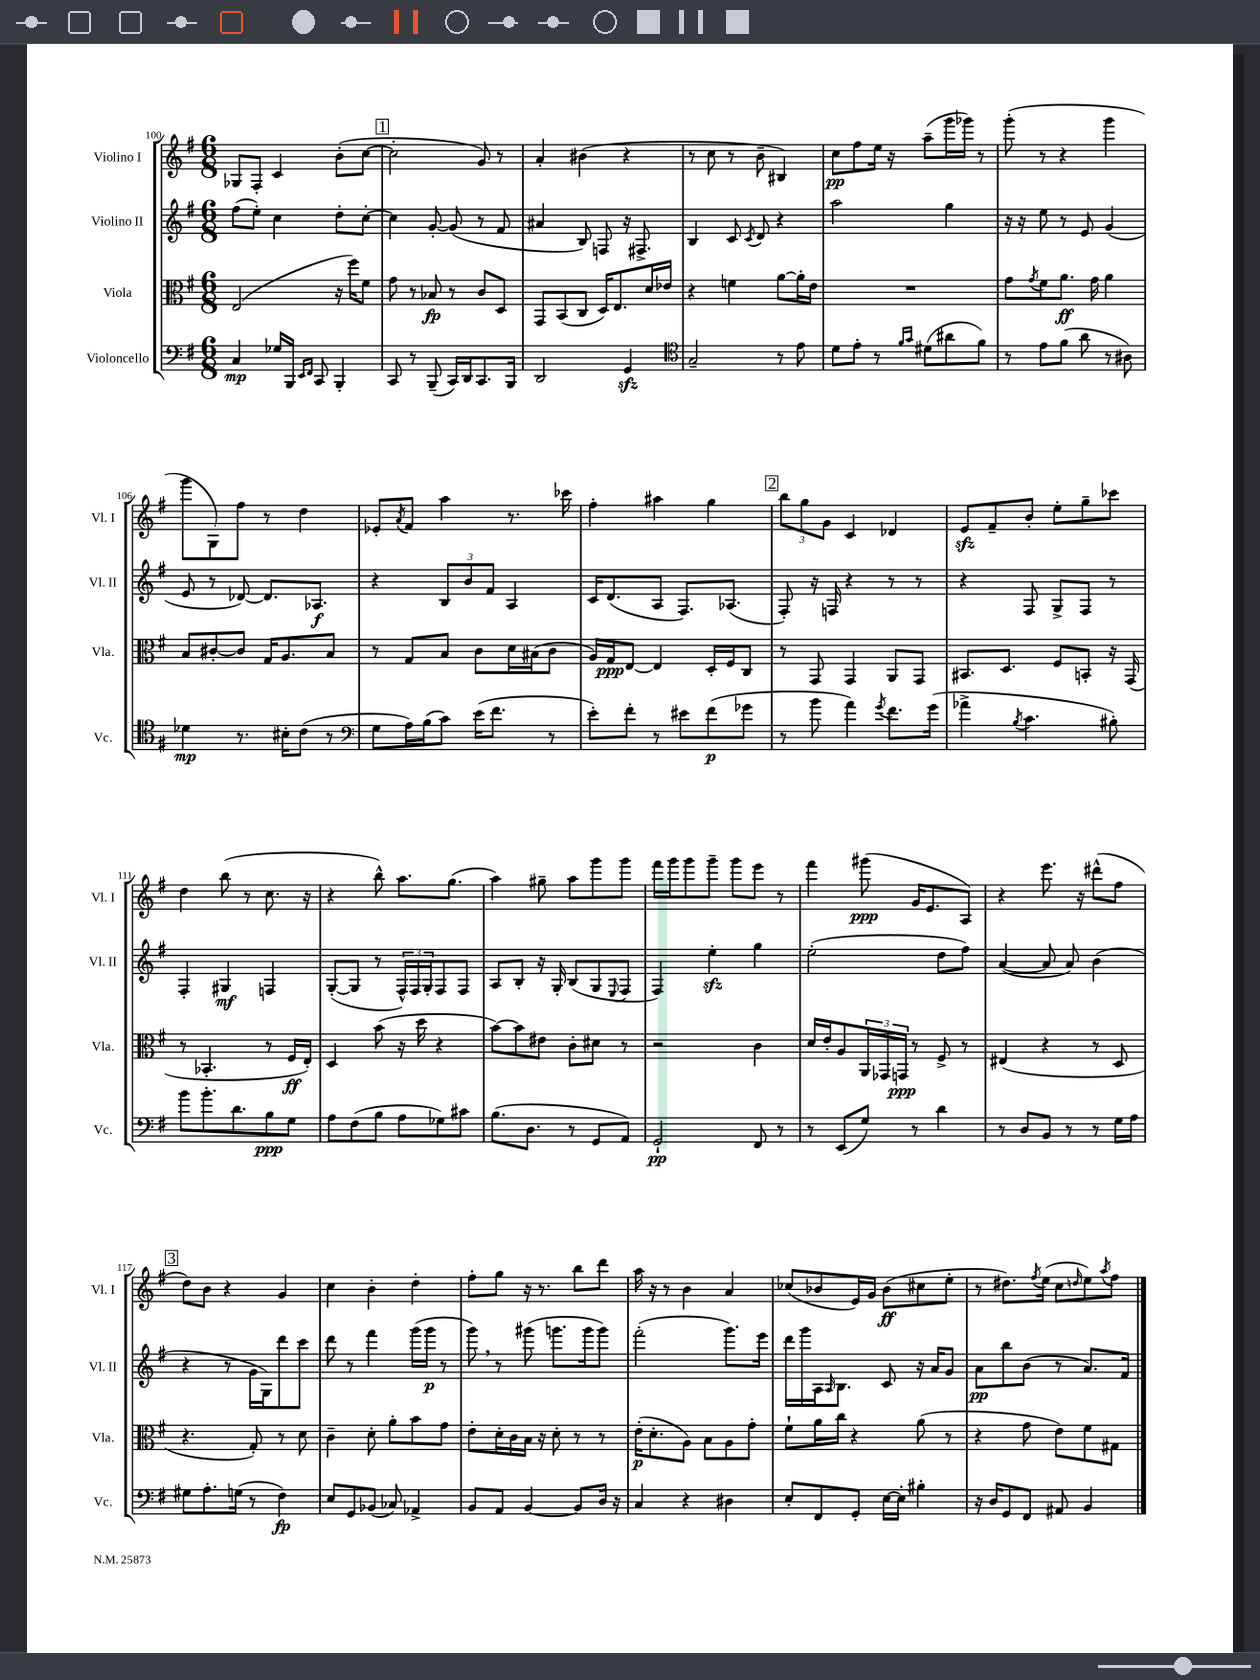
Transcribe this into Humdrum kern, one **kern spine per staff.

**kern	**kern	**kern	**kern
*staff4	*staff3	*staff2	*staff1
*clefF4	*clefC3	*clefG2	*clefG2
*k[f#]	*k[f#]	*k[f#]	*k[f#]
*M6/8	*M6/8	*M6/8	*M6/8
4C/	(2E/	(8ff#\L	8G-/L
.	.	8ee'\J)	8F#'/J
16G-/LL	.	4cc\	4c/
16BBB/JJ	.	.	.
16qqEE/LL	.	.	.
16qqFF#/JJ	.	.	.
8CC/	.	.	.
4BBB'/	16r	8dd'\L	(8b'\L
.	16ff#\LK)	.	.
.	8f#\J	[8cc'\J	[8cc\J
=	=	=	=
8CC/	8g\	4cc\]	2cc'\]
8r	8r	.	.
(8BBB~/	8B-/	[8g'/	.
16CC/LL)	8r	(8g/]	.
16DD/J	.	.	.
8.CC/	8c/L	8r	8g/)
.	8D/J	8f#/	8r
16BBB/Jk	.	.	.
=	=	=	=
2DD/	8GG/L	4a#/	4a'/
.	(8BB/	.	.
.	8C/J	8B/)	(4b#\
.	16D/LK)	8F/	.
.	8.E/	.	.
4GG/	.	16r	4r
.	.	8.F#^/	.
.	16d/L	.	.
.	16e-/JJ	.	.
=	=	=	=
*clefC4	*	*	*
2G~/	4r	4B/	8r
.	.	.	8cc\
.	4f\	8c/	8r
.	.	8qc/	.
.	.	8d/	8b~\
8r	[8a\L	4r	4B#/)
8e\	16a'\]L	.	.
.	16e\JJ	.	.
=	=	=	=
8d\L	2.r	2aa\	8cc\L
8e'\J	.	.	8ff#\
8r	.	.	16ee\Jk
.	.	.	16r
16qqf#/LL	.	.	.
16qqg/JJ	.	.	.
(8d#\L	.	.	(8aa~\L
8a#\	.	4gg\	16ggg\L
.	.	.	16ggg-\JJ)
8f#\J)	.	.	8r
=	=	=	=
8r	8g\L	16r	(8ggg'\
.	.	16r	.
.	8qg/	.	.
8e\L	8f#\	8ee\	8r
(8f#\J	8.a\J	8r	4r
8a\	.	8e/	.
.	16g\	.	.
8r	4a\	(4g/	4ggg\
8A#\)	.	.	.
=	=	=	=
4d-\	8B/L	8e/	8ggg\L
.	[8c#'/	8r	8G\)
8.r	8c#/]J	[8d-/)	8ff#\J
.	16G/LK	8.d-/]L	8r
16B#'\LK	8.A/	.	.
(8c\J	.	.	4dd\
.	.	8.A-/J	.
8r	8B/J	.	.
=	=	=	=
*clefF4	*	*	*
8G\L	8r	4r	8e-'/L
.	.	.	8qa/
16A\L)	8G/L	.	8f#/J
(16B\J	.	.	.
8c\J)	8B/J	12B/L	4aa\
.	.	12b/	.
(16e\LK	8c\L	.	.
.	.	12f#/J	.
8.f#\J	.	.	.
.	16d\L	4A/	8.r
.	(16B#\J	.	.
8r	8c\J	.	.
.	.	.	16ccc-\
=	=	=	=
8e'\L)	16A/LL)	16c/LK	4ff#'\
.	16G/J	(8.d/	.
8f#'\J	[8E/J	.	.
8r	4E/]	8A/J	4aa#\
8e#\L	.	8.F#/L)	.
(8f#\	16D'/LL	.	4gg\
.	16F#/J	(8.A-/J	.
8g-\J	8C/J	.	.
=	=	=	=
8r	8r	8F#'/)	12bb\L
.	.	.	12gg\
8b\	8GG/	16r	.
.	.	.	12g\J
.	.	16F/	.
4a\)	4GG/	4r	4c/
8qg/	.	.	.
8.f#\L	8AA/L	8r	4d-/
.	8GG/J	8r	.
(16g\Jk	.	.	.
=	=	=	=
4a-^\	8.BB#/L	4r	8e/L
.	.	.	8f#~/
.	8.D/J	.	.
8qB/	.	.	.
4.c\	.	8F#/	8b'/J
.	8F#/L	8G^/L	8ee'\L
.	8BB'/J	8F#/J	8gg~\
8B#'\)	16r	8r	8ccc-\J
.	(16GG/	.	.
=	=	=	=
8b\L	8r	4F#'/	4dd\
8.b'\	4.BB-'/	.	.
.	.	4G#/	(8bb\
8.d\	.	.	.
.	.	.	8r
8B\	8r	4F/	8.cc\
8G\J	16F#/LL	.	.
.	16E'/JJ)	.	16r
=	=	=	=
8A\L	4D/	([8G'/L	4r
(8F#\	.	8G/]J	.
8B\J	(8b\	8r	8bb^^\)
8A\L	16r	24F#^^/LL)	8.aa\L
.	.	24F#/	.
.	16dd\	.	.
.	.	24G'/J	.
8G-\)	4r	8F#/	.
.	.	.	(8.gg\J
8c#\J	.	8F#/J	.
=	=	=	=
(8.B\L	[8b\L)	8A/L	4aa\)
.	8b\]	8B'/J	.
8.D\J	.	.	.
.	8e#\J	16r	8gg#~\
.	.	16G'/	.
8r	8c'\L	(8B/L	8aa\L
8GG/L	8d#\J	8G/	8ggg\
.	.	8qqE/	.
8AA/J)	8r	8F#/J	8ggg\J
=	=	=	=
2GG`/	2r	4F#/)	16fff#\LL
.	.	.	16ggg\J
.	.	.	8ggg\
.	.	4ee'\	8ggg~\J
.	.	.	8ggg\L
8FF#/	4c\	4gg\	8eee\J
8r	.	.	8r
=	=	=	=
8r	16d/LL	(2ee'\	4fff#\
.	16e'/J	.	.
(8EE/L	8A/	.	.
8G/J)	24AA/L	.	(8ggg#\
.	24GG-/	.	.
.	24GG/JJ	.	.
8r	8r	.	16g/LK
.	.	.	8.e/
4d\	8F#^/	8dd\L	.
.	8r	8ff#\J)	8A/J)
=	=	=	=
8r	(4E#/	([4a/	4r
8D/L	.	.	.
8BB/J	4r	8a/]	8.eee\
8r	.	8a/)	.
.	.	.	16r
8r	8r	(4b\	(8ddd#^^\L
16G\LL	8D/	.	8ff#\J
16A\JJ	.	.	.
=	=	=	=
8G#\L	4.r	4r	8dd\L)
8.A'\	.	.	8b\J
.	.	8r	4r
(16G\Jk	.	.	.
8r	8G'/)	16g\LL	.
.	.	16G\J)	.
4F#\)	8r	8ddd\	4g/
.	8d\	8ccc\J	.
=	=	=	=
8E/L	4c~\	8ddd\	4cc\
8GG/	.	8r	.
(8BB-/J	8d'\	4fff#\	4b'\
8C-/)	8a'\L	.	.
4AA-^/	8b\	(16ggg\LL	4dd'\
.	.	16ggg\JJ	.
.	8g\J	8r	.
=	=	=	=
8BB/L	8e'\L	8ggg\)	8ff#'\L
8AA/J	16d'\L	8r	8gg\J
.	16c\	.	.
[4BB/	16B\JJ	(8ggg#\	16r
.	16r	.	8.r
.	8d'\	8.ggg\L	.
8BB/]L	8r	.	8bb\L
.	.	16ggg\k	.
16D/Jk	8r	8ggg\J)	8ddd\J
16r	.	.	.
=	=	=	=
4C/	(16e'\LK	(2fff#'\	16aa\
.	8.d'\	.	16r
.	.	.	8r
4r	8A\J)	.	4b\
.	8B\L	.	.
4D#\	8A\	8.ggg\L)	4a/
.	8g'\J	.	.
.	.	16eee\Jk	.
=	=	=	=
8E'/L	8f#`\L	16ddd\LL	(8cc-/L
.	.	16ggg\	.
8FF#/	16a\L	16A\J	8b-/
.	.	16qqA/	.
.	16cc\JJ	8.B\J	.
8GG'/J	4r	.	16e/L)
.	.	.	16g/JJ
[16E\LL	.	8c/	(8b-\L
16E'\]JJ	.	.	.
4B#'\	(8a\	16r	8cc#\
.	.	16a/LK	.
.	8r	8g/J	8ee'\J
=	=	=	=
16r	4r	8a\L	8r
16D/LK	.	.	.
8GG/	.	8bb\	8.dd#\L)
8FF#/J	8g\	(8b\J	.
.	.	.	8qff#/
.	.	.	(16ee\Jk
8AA#/	8e\L)	8r	8cc\L
.	.	.	16qqdd/
4BB/	8f#\	8.a/L)	8ee\)
.	.	.	8qaa/
.	8G#\J	.	8ff#\J
.	.	16f#/Jk	.
==	==	==	==
*-	*-	*-	*-
